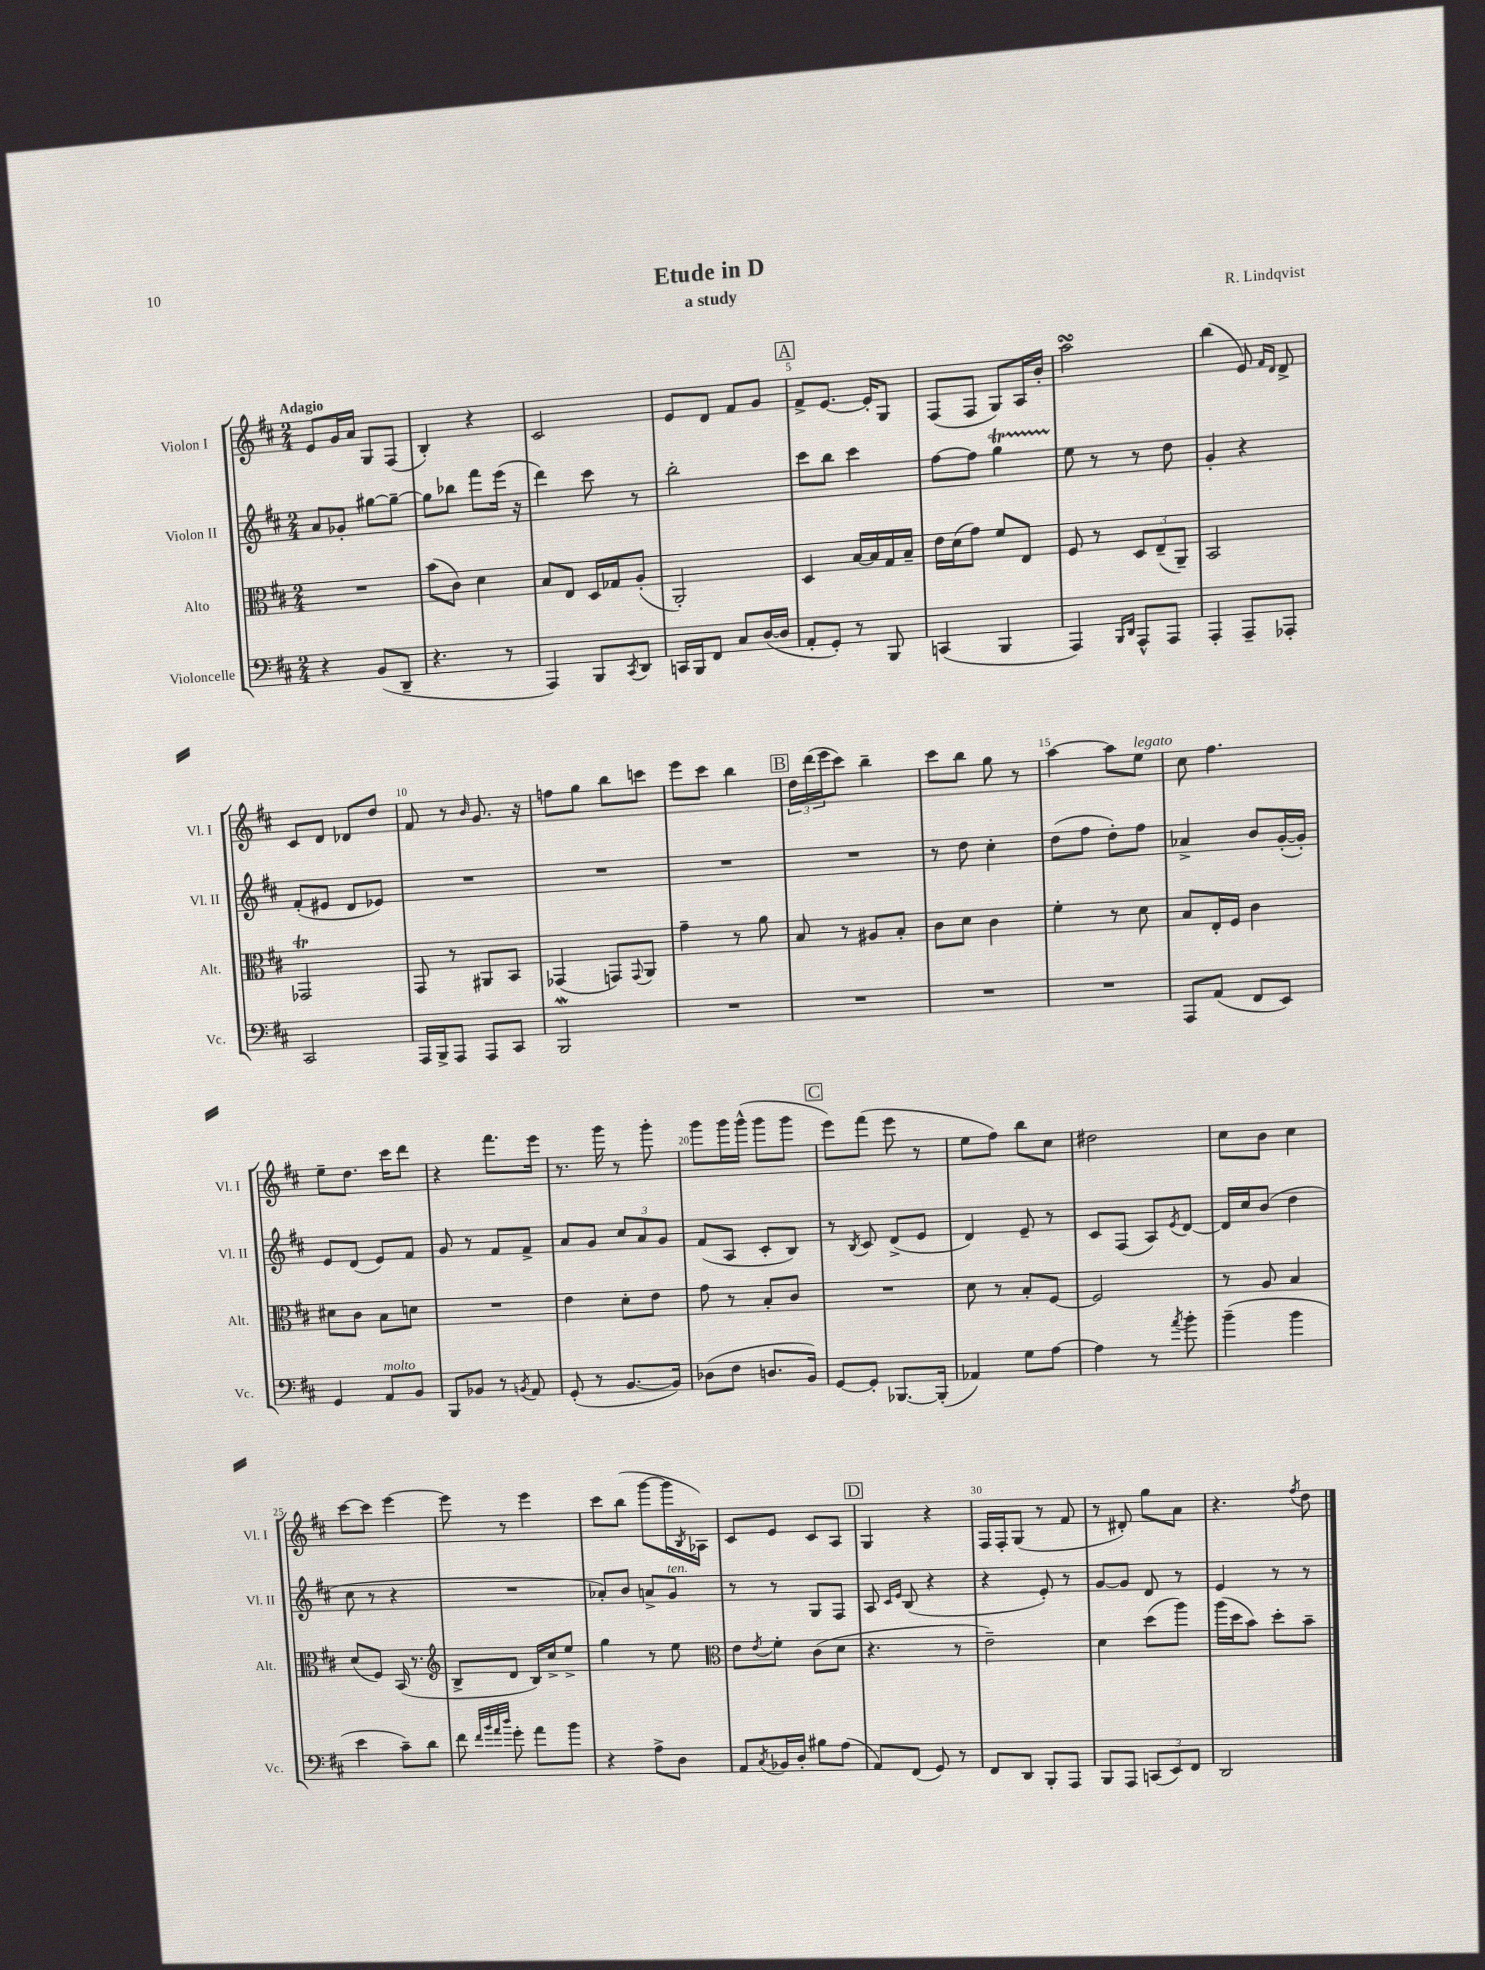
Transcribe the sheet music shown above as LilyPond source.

\header { title = "Etude in D" composer = "R. Lindqvist" subtitle = "a study" }
<<
\new StaffGroup <<
\new Staff = "s0" \with { instrumentName = "Violon I" shortInstrumentName = "Vl. I" } {
    \clef treble \key d \major \numericTimeSignature \time 2/4 \tempo "Adagio"
    e'8 g'16 a'16 g8 fis8( |
    b4-.) r4 |
    cis'2 |
    e'8 d'8 fis'8 g'8 |
    \mark \markup { \box "A" } fis'8-> e'8.~ e'16-. g8 |
    fis8( fis8 g8) a16 b'16-. |
    a''2\turn |
    b''4( e'8) \grace { fis'16 d'16 } d'8-> |
    cis'8 d'8 des'8 d''8 |
    fis'8 r8 \grace { b'16 } g'8. r16 |
    f''8 g''8 b''8 c'''8 |
    e'''8 cis'''8 b''4 |
    \mark \markup { \box "B" } \tuplet 3/2 { d''16 d'''16( e'''16 } cis'''8) b''4-- |
    cis'''8 b''8 g''8 r8 |
    a''4~ a''8 e''8^\markup { \italic "legato" } |
    cis''8 fis''4. |
    e''8-- d''8. cis'''16 d'''8 |
    r4 fis'''8. e'''16 |
    r8. g'''16 r8 g'''8-. |
    g'''8 g'''16 g'''16-^( g'''8 g'''8 |
    \mark \markup { \box "C" } e'''8) fis'''8( e'''8 r8 |
    e''8 fis''8) b''8 cis''8 |
    dis''2 |
    cis''8 b'8 cis''4 |
    cis'''8~ cis'''8 e'''4~ |
    e'''8 r8 e'''4 |
    cis'''8 b''8( g'''8~ g'''16 \acciaccatura { b8 } aes16) |
    cis'8 e'8 cis'8 a8 |
    \mark \markup { \box "D" } g4 r4 |
    fis16 fis16-. g8( r8 fis'8 |
    r8 dis'8-.) g''8 a'8 |
    r4. \acciaccatura { fis''8 } d''8 \bar "|." |
}
\new Staff = "s1" \with { instrumentName = "Violon II" shortInstrumentName = "Vl. II" } {
    \clef treble \key d \major \numericTimeSignature \time 2/4
    a'8 ges'8-. gis''8~ gis''8~-- |
    gis''8 bes''8 fis'''8 e'''16( r16 |
    d'''4) cis'''8 r8 |
    b''2-. |
    \mark \markup { \box "A" } cis'''8 b''8 cis'''4 |
    fis''8~ fis''8 g''4\startTrillSpan |
    e''8\stopTrillSpan r8 r8 d''8 |
    g'4-. r4 |
    fis'8-.( eis'8 d'8 ees'8) |
    R2 |
    R2 |
    R2 |
    \mark \markup { \box "B" } R2 |
    r8 d''8 cis''4-. |
    d''8( fis''8 d''8-.) fis''8 |
    aes'4-> b'8 g'16~-.( g'16-.) |
    e'8 d'8( e'8) fis'8 |
    g'8 r8 fis'8 fis'8-> |
    a'8 g'8 \tuplet 3/2 { cis''8 a'8 g'8 } |
    fis'8( a8 cis'8-. b8) |
    \mark \markup { \box "C" } r8 \acciaccatura { b8 } cis'8 d'8->( e'8 |
    d'4) e'8-- r8 |
    cis'8 fis8( a8) \acciaccatura { e'8 } d'8~ |
    d'16 cis''16 b'8( d''4 |
    cis''8 r8 r4 |
    R2 |
    aes'8-.) b'8 a'8-> g'8^\markup { \italic "ten." } |
    r8 r8 g8 fis8 |
    \mark \markup { \box "D" } a8 \grace { cis'16 e'16 } b8( r4 |
    r4 e'8-.) r8 |
    g'8~ g'8 d'8 r8 |
    e'4 r8 r8 \bar "|." |
}
\new Staff = "s2" \with { instrumentName = "Alto" shortInstrumentName = "Alt." } {
    \clef alto \key d \major \numericTimeSignature \time 2/4
    R2 |
    b'8( cis'8) d'4 |
    b8 e8 d16 ges16 a8-.( |
    a,2-.) |
    \mark \markup { \box "A" } d4 b16~ b16 g16 b16-- |
    e'16 d'16( g'8) fis'8 e8 |
    fis8 r8 \tuplet 3/2 { d8 e8--( a,8--) } |
    b,2 |
    ges,2\trill |
    g,8 r8 ais,8 b,8 |
    ges,4( g,8) \appoggiatura { g,8 } a,8 |
    g'4-- r8 a'8 |
    \mark \markup { \box "B" } b8 r8 ais8 b8-. |
    cis'8 d'8 cis'4 |
    fis'4-. r8 d'8 |
    b8 e16-. fis16 cis'4 |
    dis'8 cis'8 b8 d'8 |
    R2 |
    e'4 d'8-. e'8 |
    g'8 r8 b8-. cis'8 |
    \mark \markup { \box "C" } R2 |
    d'8 r8 b8-. fis8~ |
    fis2 |
    r8 a8 b4 |
    d'8( fis8) b,16( r8. |
    \clef treble b8-> d'8 b16) cis''16-> e''8-> |
    g''4 r8 e''8 |
    \clef alto e'8 \acciaccatura { e'8 } fis'8-. cis'8( d'8 |
    \mark \markup { \box "D" } r4. r8 |
    e'2--) |
    d'4 d''8( a''8) |
    a''16( d''16 b'8) d''8-. b'8-- \bar "|." |
}
\new Staff = "s3" \with { instrumentName = "Violoncelle" shortInstrumentName = "Vc." } {
    \clef bass \key d \major \numericTimeSignature \time 2/4
    r4 b,8( d,8-- |
    r4. r8 |
    a,,4) b,,8 \acciaccatura { cis,8 } d,8 |
    c,16 b,,16 fis,8 cis8 d16~( d16 |
    \mark \markup { \box "A" } a,8-. g,8-.) r8 b,,8 |
    c,4( b,,4 |
    a,,4) \grace { b,,16 d,16 } a,,8-^ a,,8 |
    a,,4-. a,,8-- aes,,8-. |
    cis,2 |
    a,,16 b,,16-> a,,8 a,,8 cis,8 |
    b,,2\mordent |
    R2 |
    \mark \markup { \box "B" } R2 |
    R2 |
    R2 |
    a,,8 a,8( fis,8 e,8) |
    g,4 a,8^\markup { \italic "molto" } b,8 |
    b,,8 bes,8 r8 \acciaccatura { b,8 } a,8 |
    g,8-.( r8 b,8.~ b,16) |
    des8( fis8 d8. b,16) |
    \mark \markup { \box "C" } g,8~ g,8-. bes,,8.~ bes,,16-.( |
    aes,4) g8 a8~ |
    a4 r8 \acciaccatura { a'8 } b'8-. |
    b'4--( b'4 |
    e'4 cis'8--) d'8 |
    fis'8 \grace { fis'32 b'32 a'32 d''32 } g'8-. a'8 b'8 |
    r4 a8-> d8 |
    a,8 \acciaccatura { cis8 } bes,16 d16-. bis8 a8( |
    \mark \markup { \box "D" } a,8) fis,8( g,8) r8 |
    fis,8 d,8 b,,8-. a,,8 |
    b,,8 a,,8 \tuplet 3/2 { c,8( e,8) fis,8 } |
    d,2 \bar "|." |
}
>>
>>
\layout { \context { \Score \override BarNumber.break-visibility = ##(#f #t #t) barNumberVisibility = #(every-nth-bar-number-visible 5) } }
